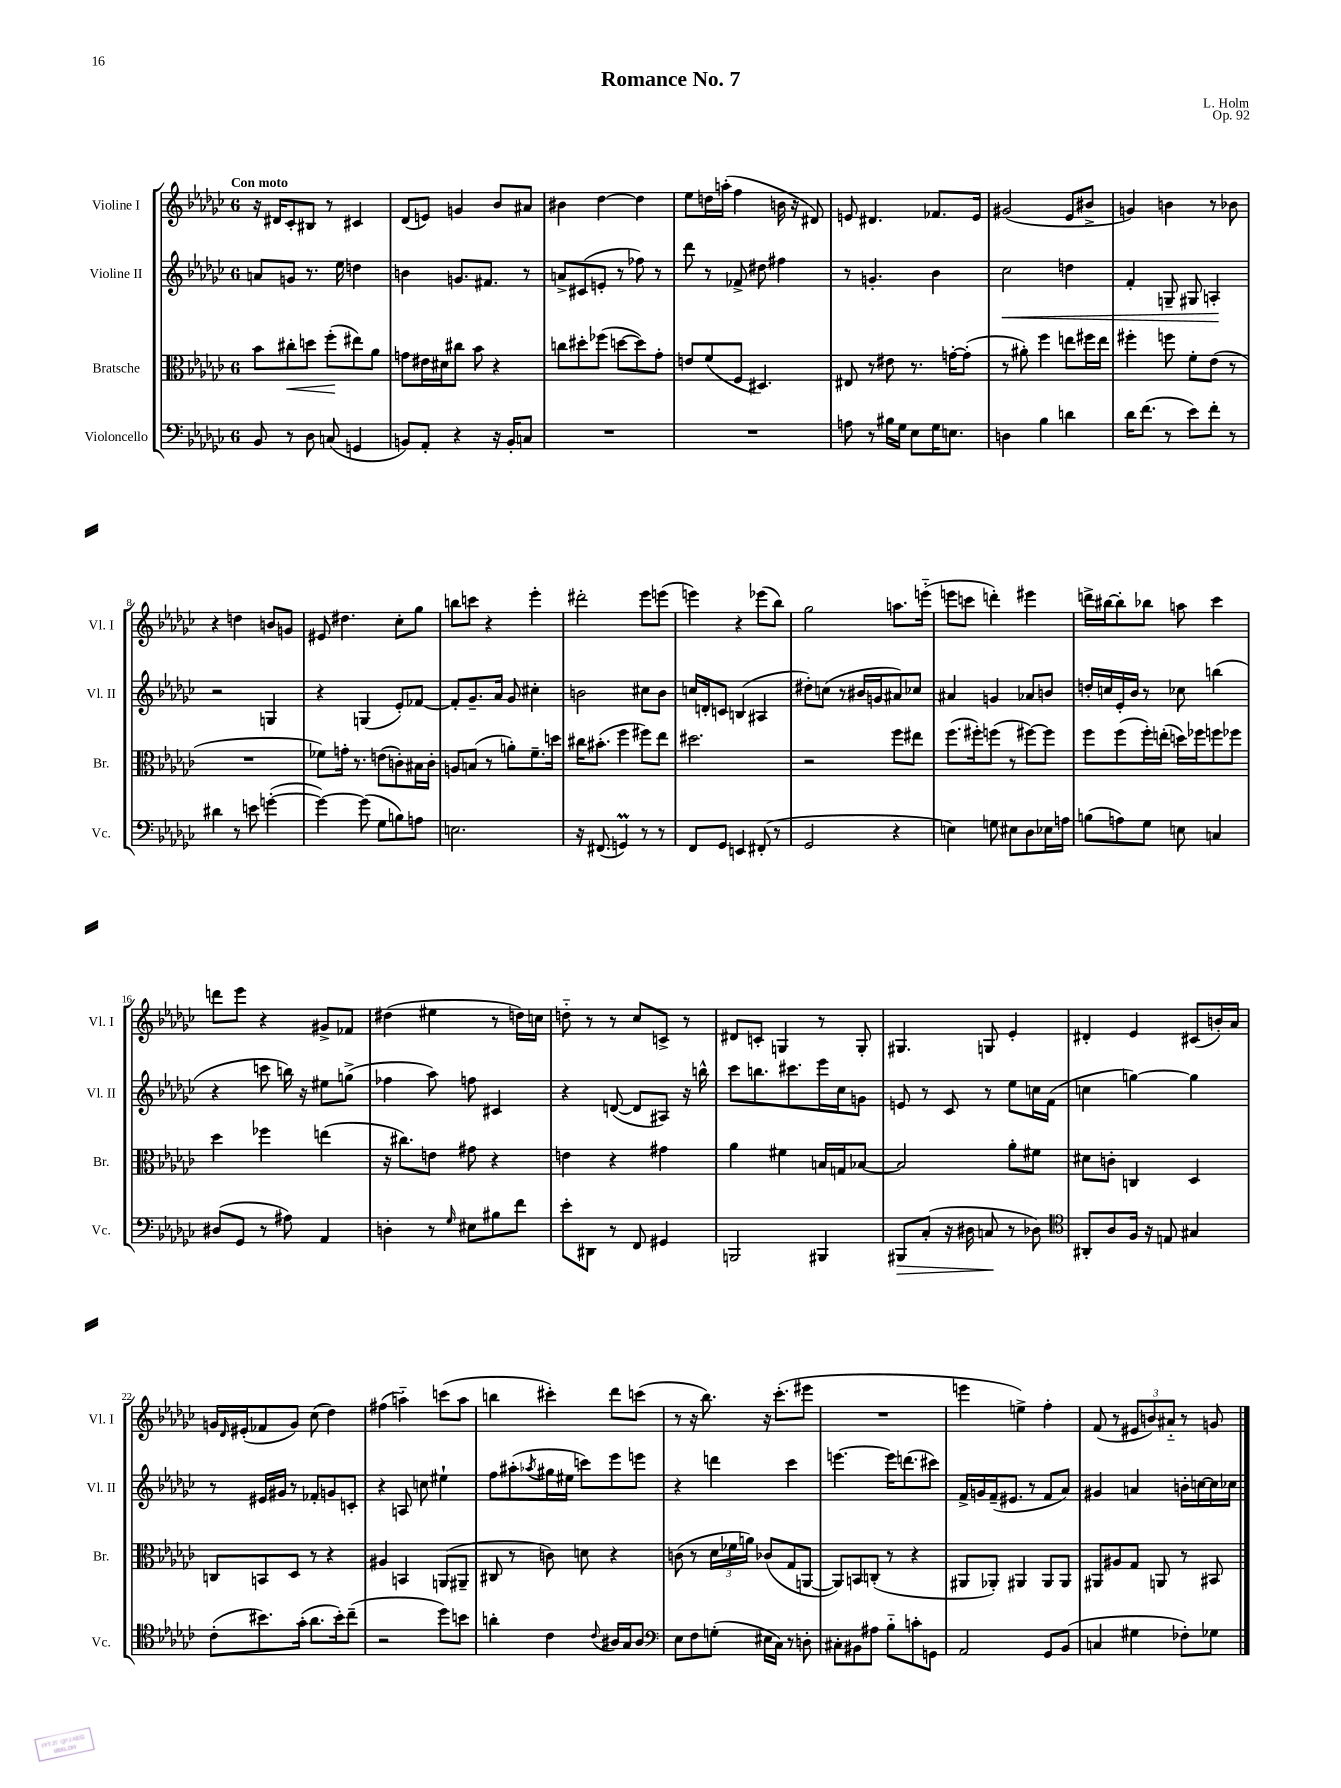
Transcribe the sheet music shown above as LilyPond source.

\header { title = "Romance No. 7" composer = "L. Holm" opus = "Op. 92" }
<<
\new StaffGroup <<
\new Staff = "s0" \with { instrumentName = "Violine I" shortInstrumentName = "Vl. I" } {
    \clef treble \key ges \major \once \override Staff.TimeSignature.style = #'single-digit \time 6/8 \tempo "Con moto"
    r16 dis'16 ces'8-. bis8 r8 cis'4 |
    des'8( e'8) g'4 bes'8 ais'8 |
    bis'4 des''4~ des''4 |
    ees''8 d''16 a''16-.( f''4 b'16 r16 dis'8) |
    e'8 dis'4. fes'8. e'16 |
    gis'2( ees'8 bis'8-> |
    g'4) b'4 r8 bes'8 |
    r4 d''4 b'8 g'8 |
    eis'8 dis''4. ces''8-. ges''8 |
    b''8 c'''8 r4 ees'''4-. |
    dis'''2-. ees'''8 e'''8( |
    e'''4) r4 ees'''8( bes''8) |
    ges''2 a''8. e'''16-_( |
    e'''8 c'''8 d'''4-.) eis'''4 |
    d'''16-> bis''16~ bis''8-. bes''8 a''8 ces'''4 |
    d'''8 ees'''8 r4 gis'8-> fes'8 |
    dis''4( eis''4 r8 d''16) c''16 |
    d''8-_ r8 r8 ces''8 c'8-> r8 |
    dis'8 c'8-. g4 r8 g8-. |
    gis4. g8 ees'4-. |
    dis'4-. ees'4 cis'8( b'16-.) aes'16 |
    g'16 \grace { des'16 } eis'16-.( fes'8 g'8) ces''8( des''4) |
    fis''4( a''4-_) c'''8( a''8 |
    b''4 cis'''4-.) des'''8 c'''8( |
    r8 r16 bes''8.) r16 ces'''8.-.( eis'''8 |
    R2. |
    e'''4 e''4->) f''4-. |
    f'8( r8 \tuplet 3/2 { eis'8 b'8) ais'8-_ } r8 g'8 \bar "|." |
}
\new Staff = "s1" \with { instrumentName = "Violine II" shortInstrumentName = "Vl. II" } {
    \clef treble \key ges \major \once \override Staff.TimeSignature.style = #'single-digit \time 6/8
    a'8 g'8 r8. ees''16 d''4 |
    b'4 g'8. fis'8. r8 |
    a'8-> cis'8( e'8-. r8 fes''8) r8 |
    des'''8 r8 fes'8-> dis''8 fis''4 |
    r8 g'4.-. bes'4 |
    ces''2\< d''4 |
    f'4-. g8-- gis8 a4-.\! |
    r2 g4 |
    r4 g4( ees'8-.) fes'8~ |
    fes'8-. ges'8.-- aes'16 ges'8 cis''4-. |
    b'2 cis''8 b'8 |
    c''16 d'16-. c'8 b4( ais4 |
    dis''8-.) c''8( r8 bis'16 g'16 ais'8) ces''8 |
    ais'4 g'4 aes'8 b'8 |
    d''16-. c''16 ees'16-. bes'16 r8 ces''8 b''4( |
    r4 c'''8 b''16) r16 eis''8 g''8->( |
    fes''4 aes''8) f''8 cis'4 |
    r4 d'8~( d'8 ais8) r16 b''16-^ |
    ces'''8 b''8. cis'''8. ees'''16 ces''16 g'8 |
    e'8 r8 ces'8 r8 ees''8 c''16 f'16( |
    c''4 g''4~) g''4 |
    r8 eis'16 gis'16 r8 fes'8-. g'8 c'8-. |
    r4 a8 c''8 eis''4-! |
    f''8 ais''8-.( \acciaccatura { aes''8 } gis''16 eis''16 c'''8) ees'''8 e'''8 |
    r4 d'''4 ces'''4 |
    e'''4.~ e'''16 d'''8.( cis'''8) |
    f'16-> g'16 f'16--( eis'8. r8 f'8 aes'8) |
    gis'4 a'4 b'16-. c''16~ c''16 ces''16 \bar "|." |
}
\new Staff = "s2" \with { instrumentName = "Bratsche" shortInstrumentName = "Br." } {
    \clef alto \key ges \major \once \override Staff.TimeSignature.style = #'single-digit \time 6/8
    bes'8 cis''8-.\< d''8 f''8-.\!( eis''8) aes'8 |
    g'8 eis'16 dis'16 cis''8 bes'8 r4 |
    c''8 dis''8-. fes''8( d''8~ d''8) ges'8-. |
    e'8 f'8( f8 dis4.) |
    eis8 r8 eis'8 r8. g'16~-. g'8-.( |
    r8 ais'8-.) f''4 e''8 fis''16 e''16 |
    fis''4-. f''8 f'8-. ees'8( r8 |
    R2. |
    fes'8) g'16-. r8. e'8( c'8-.) bis16 c'16-. |
    a8 b8( r8 a'8-.) f'8.-- d''16 |
    cis''16 bis'8.-.( f''4 fis''8) ees''8 |
    dis''2. |
    r2 f''8 eis''8 |
    f''8.( fis''16-.) f''8( r8 fis''8~) fis''8 |
    f''8 f''8( f''16-.) e''16-.( d''16) fes''16 f''8 fes''8 |
    des''4 fes''4 e''4( |
    r16 cis''8.) e'8 gis'8 r4 |
    e'4 r4 gis'4 |
    aes'4 fis'4 b16 g16 bes8~ |
    bes2 aes'8-. fis'8 |
    dis'8 c'8-. c4 des4 |
    c8 b,8 des8 r8 r4 |
    ais4 b,4 a,8( ais,8-- |
    cis8 r8 c'8) d'8 r4 |
    c'8( r8 \tuplet 3/2 { des'16 fes'16 a'16) } ces'8( ges8 a,8~ |
    a,8) b,8 c8-.( r8 r4 |
    ais,8 aes,8-.) ais,4 ais,8 ais,8 |
    ais,8 ais8 ges8 a,8 r8 bis,8 \bar "|." |
}
\new Staff = "s3" \with { instrumentName = "Violoncello" shortInstrumentName = "Vc." } {
    \clef bass \key ges \major \once \override Staff.TimeSignature.style = #'single-digit \time 6/8
    bes,8 r8 des8 c8( g,4 |
    b,8) aes,8-. r4 r16 b,16-. c8 |
    R2. |
    R2. |
    a8 r8 bis16 ges16 ees8 ges16 e8. |
    d4 bes4 d'4 |
    des'16 f'8.( r8 ees'8) f'8-. r8 |
    dis'4 r8 e'8 g'4~-.( |
    g'4~) g'8( ges8 b8) a8 |
    e2. |
    r16 fis,8.( g,4\prall) r8 r8 |
    f,8 ges,8 e,4 fis,8-.( r8 |
    ges,2 r4 |
    e4) g8 eis8 des8 ees16 a16 |
    b8( a8) ges8 e8 c4 |
    dis8( ges,8 r8 ais8) aes,4 |
    d4-. r8 \grace { ges16 } eis8 bis8 f'8 |
    ees'8-. dis,8 r8 f,8 gis,4 |
    b,,2 bis,,4 |
    bis,,8\> ces8-.( r16 dis16 c8\! r8 des8) |
    \clef tenor ais,8-. aes8 f16 r16 e8 gis4 |
    ces'8-.( bis'8.) ges'16-.( aes'8. bis'16-.) ces''8--( |
    r2 des''8) b'8 |
    a'4-. ces'4 \appoggiatura { ces'8 } ais16 ges16 ais8 |
    \clef bass ees8 f8 g8-.( eis16 ces16) r8 d8-. |
    cis8-. bis,8 ais8 bes8-_ c'8-. g,8 |
    aes,2 ges,8 bes,8( |
    c4 gis4 fes8-.) ges8 \bar "|." |
}
>>
>>
